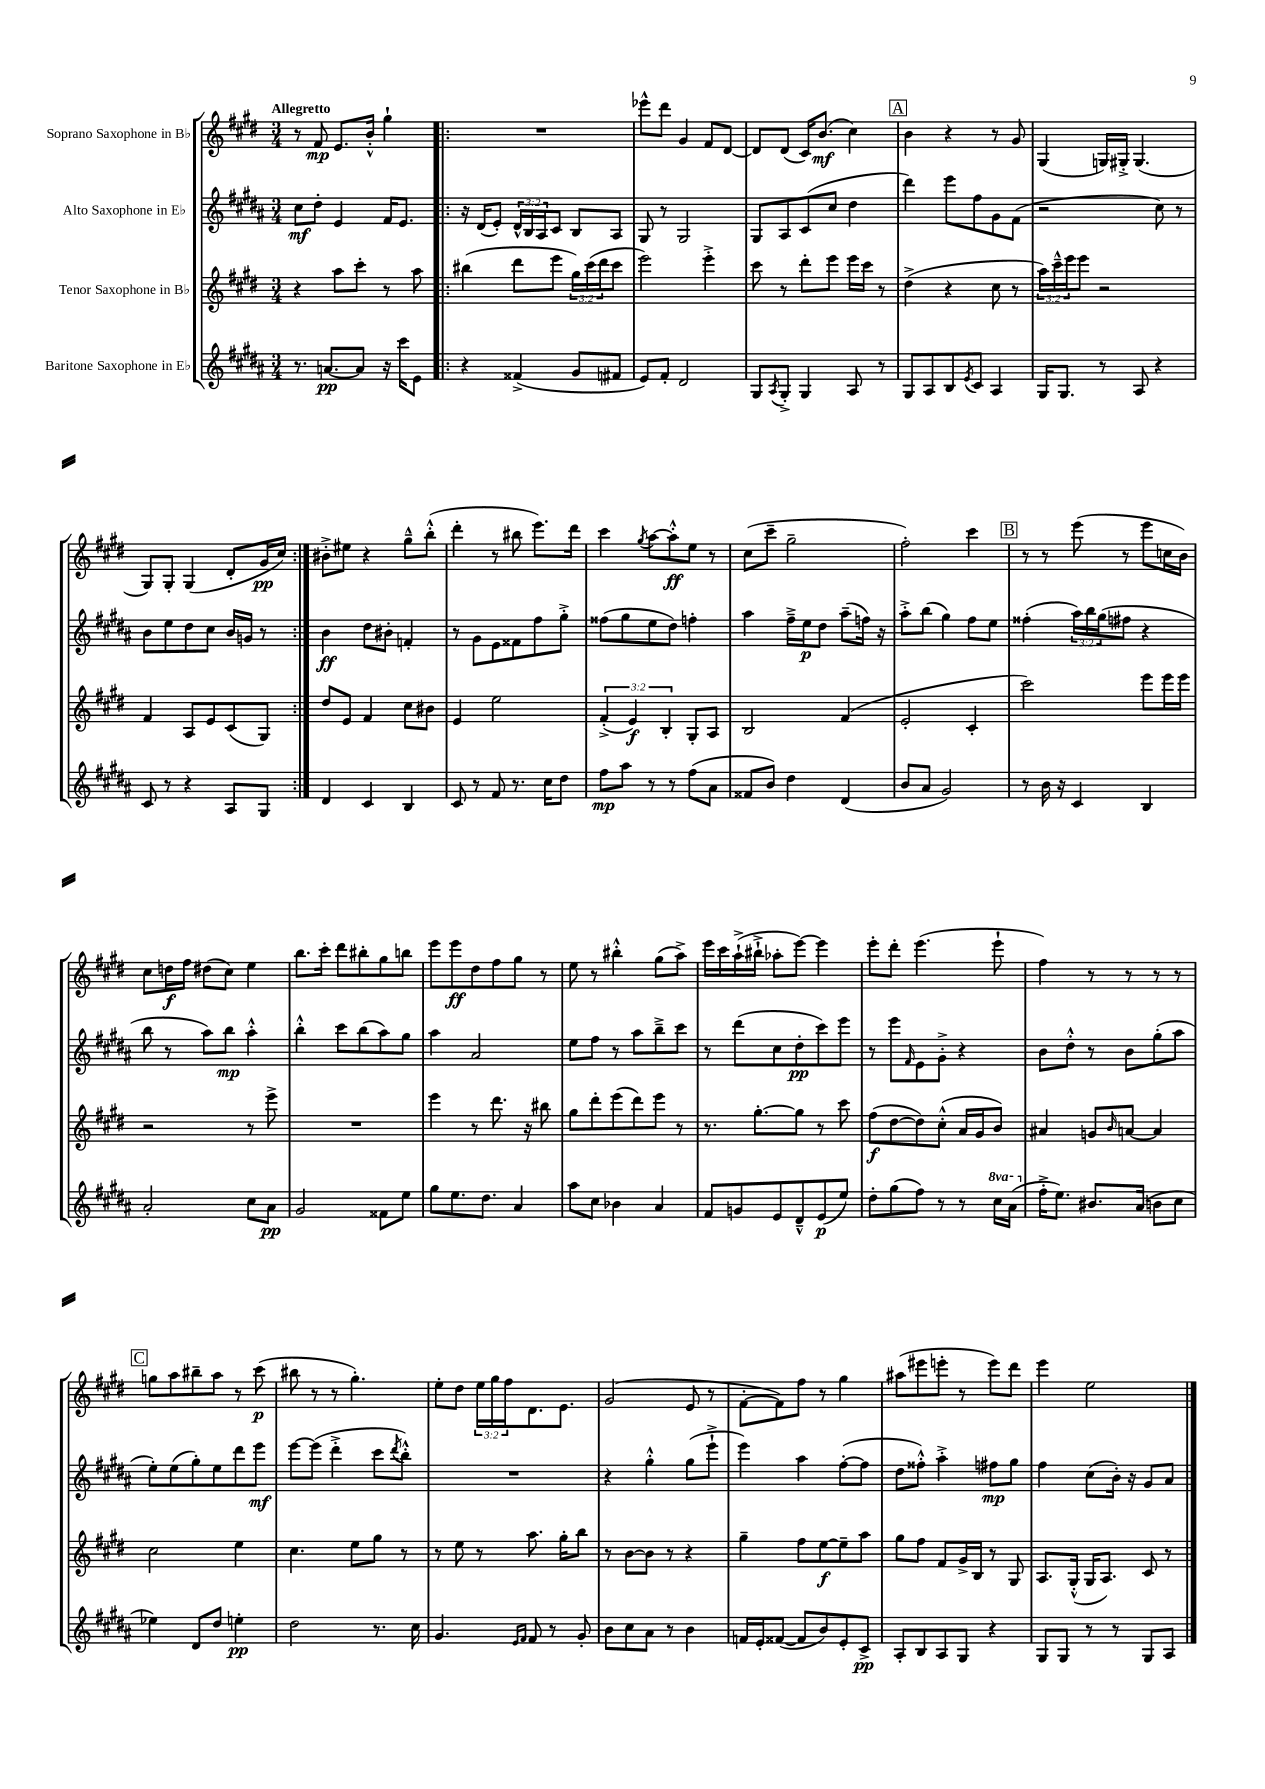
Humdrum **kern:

**kern	**dynam	**kern	**dynam	**kern	**dynam	**kern	**dynam
*part4	*part4	*part3	*part3	*part2	*part2	*part1	*part1
*staff4	*staff4	*staff3	*staff3	*staff2	*staff2	*staff1	*staff1
*I"Baritone Saxophone in E♭	*	*I"Tenor Saxophone in B♭	*	*I"Alto Saxophone in E♭	*	*I"Soprano Saxophone in B♭	*
*clefG2	*	*clefG2	*	*clefG2	*	*clefG2	*
*k[f#c#g#d#a#]	*	*k[f#c#g#d#]	*	*k[f#c#g#d#a#]	*	*k[f#c#g#d#]	*
*M3/4	*	*M3/4	*	*M3/4	*	*M3/4	*
=1	=1	=1	=1	=1	=1	=1	=1
!	!	!	!	!	!	!LO:TX:a:B:t=Allegretto	!
8.r	.	4r	.	8cc#\L	mf	8r	.
.	.	.	.	8dd#'\J	.	8f#/	mp
[8.an/L	pp	.	.	.	.	.	.
.	.	8aa\L	.	4e/	.	8.e/L	.
8a/J]	.	8ccc#'\J	.	.	.	.	.
.	.	.	.	.	.	16b'^^/Jk	.
16r	.	8r	.	16f#/KL	.	4gg#`\	.
16ccc#\KL	.	.	.	8.e/J	.	.	.
8e\J	.	8aa\	.	.	.	.	.
=2!|:	=2!|:	=2!|:	=2!|:	=2!|:	=2!|:	=2!|:	=2!|:
4r	.	(4bb#X\	.	16r	.	2.r	.
.	.	.	.	(16d#/KL	.	.	.
.	.	.	.	8e'/J)	.	.	.
(4f##X^/	.	8ddd#\L	.	24d#^^/LL	.	.	.
.	.	.	.	24B/	.	.	.
.	.	.	.	24A#/J	.	.	.
.	.	8eee\J	.	8c#/J	.	.	.
8g#/L	.	24gg#\LL)	.	8B/L	.	.	.
.	.	(24ccc#\	.	.	.	.	.
.	.	24ddd#\J	.	.	.	.	.
8f#X/J	.	8ccc#\J	.	8A#/J	.	.	.
=3	=3	=3	=3	=3	=3	=3	=3
8e/L)	.	2eee\)	.	8G#/	.	8eee-X^^\L	.
8f#'/J	.	.	.	8r	.	8ddd#\J	.
2d#/	.	.	.	2G#/	.	4g#/	.
.	.	4eee'^\	.	.	.	8f#/L	.
.	.	.	.	.	.	[8d#/J	.
=4	=4	=4	=4	=4	=4	=4	=4
8G#/L	.	8ccc#\	.	8G#/L	.	8d#/L]	.
8qA#/	.	.	.	.	.	.	.
8G#'^/J	.	8r	.	8A#/	.	(8d#/J	.
4G#/	.	8ddd#'\L	.	(8c#/	.	16c#/KL)	.
.	.	.	.	.	.	(8.b/J	mf
.	.	8eee\J	.	8cc#/J	.	.	.
8A#/	.	16eee\LL	.	4dd#\	.	4cc#\)	.
.	.	16ccc#\JJ	.	.	.	.	.
8r	.	8r	.	.	.	.	.
!!LO:REH:place=s1:t=A
=5	=5	=5	=5	=5	=5	=5	=5
8G#/L	.	(4dd#^\	.	4ddd#\)	.	4b\	.
8A#/	.	.	.	.	.	.	.
8B/	.	4r	.	8eee\L	.	4r	.
8qe/	.	.	.	.	.	.	.
8c#/J	.	.	.	8ff#\	.	.	.
4A#/	.	8cc#\	.	8g#\	.	8r	.
.	.	8r	.	(8f#\J	.	8g#/	.
=6	=6	=6	=6	=6	=6	=6	=6
16G#/KL	.	24aa\LL)	.	2r	.	(4G#/	.
.	.	24ccc#~^^\	.	.	.	.	.
8.G#/J	.	.	.	.	.	.	.
.	.	24eee\J	.	.	.	.	.
.	.	8eee\J	.	.	.	.	.
8r	.	2r	.	.	.	16Gn/LL)	.
.	.	.	.	.	.	16G#X'^/JJ	.
8A#/	.	.	.	.	.	(4.G#/	.
4r	.	.	.	8cc#\)	.	.	.
.	.	.	.	8r	.	.	.
!!LO:LB:g=z
=7	=7	=7	=7	=7	=7	=7	=7
8c#/	.	4f#/	.	8b\L	.	8G#/L)	.
8r	.	.	.	8ee\	.	8G#'/J	.
4r	.	8A/L	.	8dd#\	.	(4G#/	.
.	.	8e/	.	8cc#\J	.	.	.
8A#/L	.	(8c#/	.	16b/LL	.	8d#'/L	.
.	.	.	.	16gn/JJ	.	.	.
8G#/J	.	8G#/J)	.	8r	.	16g#/L	pp
.	.	.	.	.	.	16cc#/JJ)	.
=8:|!	=8:|!	=8:|!	=8:|!	=8:|!	=8:|!	=8:|!	=8:|!
4d#/	.	8dd#/L	.	4b\	ff	8b#X'^\L	.
.	.	8e/J	.	.	.	8ee#X\J	.
4c#/	.	4f#/	.	8dd#\L	.	4r	.
.	.	.	.	8b#X'\J	.	.	.
4B/	.	8cc#\L	.	4fn'/	.	8gg#~^^\L	.
.	.	8b#X\J	.	.	.	(8bb'^^\J	.
=9	=9	=9	=9	=9	=9	=9	=9
8c#/	.	4e/	.	8r	.	4ddd#'\	.
8r	.	.	.	8g#\L	.	.	.
8f#/	.	2ee\	.	8e\	.	8r	.
8.r	.	.	.	8f##X\	.	8bb#X\	.
.	.	.	.	8ff#\	.	8.eee\L)	.
16cc#\KL	.	.	.	.	.	.	.
8dd#\J	.	.	.	8gg#'^\J	.	.	.
.	.	.	.	.	.	16ddd#\Jk	.
=10	=10	=10	=10	=10	=10	=10	=10
8ff#\L	mp	(6f#'^/	.	(8ff##X\L	.	4ccc#\	.
8aa#\J	.	.	.	8gg#\	.	.	.
.	.	6e/)	f	.	.	.	.
.	.	.	.	.	.	8qgg#/	.
8r	.	.	.	8ee\	.	[8aa\L	.
.	.	6B'/	.	.	.	.	.
8r	.	.	.	8dd#\J)	.	8aa'^^\]	ff
(8ff#\L	.	8G#'/L	.	4ffn'\	.	8ee\J	.
8a#\J	.	8A/J	.	.	.	8r	.
=11	=11	=11	=11	=11	=11	=11	=11
8f##X/L	.	2B/	.	4aa#\	.	(8cc#\L	.
8b/J)	.	.	.	.	.	8ccc#~\J	.
4dd#\	.	.	.	16ff#~^\LL	.	2gg#~\	.
.	.	.	.	16ee\J	p	.	.
.	.	.	.	8dd#\J	.	.	.
(4d#/	.	(4f#/	.	(8aa#~\L	.	.	.
.	.	.	.	16ffn\Jk)	.	.	.
.	.	.	.	16r	.	.	.
=12	=12	=12	=12	=12	=12	=12	=12
8b/L	.	2e'/	.	8aa#'^\L	.	2ff#'\)	.
8a#/J	.	.	.	(8bb\J	.	.	.
2g#/)	.	.	.	4gg#\)	.	.	.
.	.	4c#'/	.	8ff#\L	.	4ccc#\	.
.	.	.	.	8ee\J	.	.	.
!!LO:REH:place=s1:t=B
=13	=13	=13	=13	=13	=13	=13	=13
8r	.	2ccc#\)	.	(4ff##X'\	.	8r	.
16b\	.	.	.	.	.	8r	.
16r	.	.	.	.	.	.	.
4c#/	.	.	.	24aa#\LL)	.	(8eee\	.
.	.	.	.	24bb\	.	.	.
.	.	.	.	(24gg#\J	.	.	.
.	.	.	.	8ff#X\J	.	8r	.
4B/	.	8eee\L	.	4r	.	8eee\L	.
.	.	16eee\L	.	.	.	16ccn\L	.
.	.	16eee\JJ	.	.	.	16b\JJ)	.
!!LO:LB:g=z
=14	=14	=14	=14	=14	=14	=14	=14
2a#'/	.	2r	.	8bb\	.	8cc#\L	.
.	.	.	.	8r	.	16ddn\L	f
.	.	.	.	.	.	16ff#\JJ	.
.	.	.	.	8aa#\L)	.	(8dd#X\L	.
.	.	.	.	8bb\J	mp	8cc#\J)	.
8cc#\L	.	8r	.	4aa#'^^\	.	4ee\	.
8a#\J	pp	8eee^\	.	.	.	.	.
=15	=15	=15	=15	=15	=15	=15	=15
2g#/	.	2.r	.	4bb'^^\	.	8.bb\L	.
.	.	.	.	.	.	16ccc#'\Jk	.
.	.	.	.	8ccc#\L	.	8ddd#\L	.
.	.	.	.	(8bb\	.	8bb#X'\	.
8f##X\L	.	.	.	8aa#\)	.	8gg#\	.
8ee\J	.	.	.	8gg#\J	.	8bbn\J	.
=16	=16	=16	=16	=16	=16	=16	=16
8gg#\L	.	4eee\	.	4aa#\	.	8eee\L	.
8.ee\	.	.	.	.	.	8eee\	ff
.	.	8r	.	2a#/	.	8dd#\	.
8.dd#\J	.	.	.	.	.	.	.
.	.	8.ddd#\	.	.	.	8ff#\	.
4a#/	.	.	.	.	.	8gg#\J	.
.	.	16r	.	.	.	.	.
.	.	8bb#X\	.	.	.	8r	.
=17	=17	=17	=17	=17	=17	=17	=17
8aa#\L	.	8gg#\L	.	8ee\L	.	8ee\	.
8cc#\J	.	8ddd#'\	.	8ff#\J	.	8r	.
4b-X\	.	(8eee\	.	8r	.	4bb#X'^^\	.
.	.	8ddd#\)	.	8aa#\L	.	.	.
4a#/	.	8eee\J	.	8bb~^\	.	(8gg#\L	.
.	.	8r	.	8ccc#\J	.	8aa^\J)	.
=18	=18	=18	=18	=18	=18	=18	=18
8f#/L	.	8.r	.	8r	.	16eee\LL	.
.	.	.	.	.	.	16ccc#\	.
8gn/	.	.	.	(8ddd#\L	.	(16aa`^\	.
.	.	[8.gg#'\L	.	.	.	16bb#X`^\JJ	.
8e/	.	.	.	8cc#\	.	8aa-X'\L	.
8d#~^^/	.	8gg#\J]	.	8dd#'\	pp	[8eee\J)	.
(8e/	p	8r	.	8ccc#\)	.	4eee\]	.
8ee/J)	.	8ccc#\	.	8eee\J	.	.	.
=19	=19	=19	=19	=19	=19	=19	=19
8dd#'\L	.	(8ff#\L	f	8r	.	8eee'\L	.
(8gg#\	.	[8dd#\	.	8eee\L	.	8ddd#'\J	.
.	.	.	.	16qqf#/	.	.	.
8ff#\J)	.	8dd#\])	.	8e\	.	(4.eee\	.
8r	.	(8cc#'^^\J	.	8g#'^\J	.	.	.
8r	.	16a/LL	.	4r	.	.	.
.	.	16g#/J	.	.	.	.	.
*8va	*	*	*	*	*	*	*
16ccc#\LL	.	8b/J)	.	.	.	8eee`\	.
(16aa#\JJ	.	.	.	.	.	.	.
=20	=20	=20	=20	=20	=20	=20	=20
*X8va	*	*	*	*	*	*	*
16ff#'^\KL	.	4a#X/	.	8b\L	.	4ff#\)	.
8.ee\J)	.	.	.	.	.	.	.
.	.	.	.	8dd#'^^\J	.	.	.
8.b#X/L	.	8gn/L	.	8r	.	8r	.
.	.	16qqb/	.	.	.	.	.
.	.	[8an/J	.	8b\L	.	8r	.
(16a#/Jk	.	.	.	.	.	.	.
8bn\L	.	4a/]	.	(8gg#'\	.	8r	.
8cc#\J	.	.	.	8aa#\J	.	8r	.
!!LO:LB:g=z
!!LO:REH:place=s1:t=C
=21	=21	=21	=21	=21	=21	=21	=21
4ee-X\)	.	2cc#\	.	8ee'\L)	.	8ggn\L	.
.	.	.	.	(8ee\	.	8aa\	.
8d#/L	.	.	.	8gg#'\)	.	8bb#X~\	.
8dd#/J	.	.	.	8ee\	.	8aa\J	.
4een'\	pp	4ee\	.	8ddd#\	.	8r	.
.	.	.	.	8eee\J	mf	(8ccc#\	p
=22	=22	=22	=22	=22	=22	=22	=22
2dd#\	.	4.cc#\	.	[8eee\L	.	8bb#X\	.
.	.	.	.	(8eee\J]	.	8r	.
.	.	.	.	4ddd#'^\	.	8r	.
.	.	8ee\L	.	.	.	4.gg#'\)	.
8.r	.	8gg#\J	.	8ccc#\L	.	.	.
.	.	.	.	8qddd#/	.	.	.
.	.	8r	.	8bb'^^\J)	.	.	.
16cc#\	.	.	.	.	.	.	.
=23	=23	=23	=23	=23	=23	=23	=23
4.g#/	.	8r	.	2.r	.	8ee'\L	.
.	.	8ee\	.	.	.	8dd#\J	.
.	.	8r	.	.	.	24ee\LL	.
.	.	.	.	.	.	24gg#\	.
.	.	.	.	.	.	24ff#\J	.
16qqe/LL	.	.	.	.	.	.	.
16qqf#/JJ	.	.	.	.	.	.	.
8f#/	.	8.aa\	.	.	.	8.d#\	.
8r	.	.	.	.	.	.	.
.	.	16gg#'\KL	.	.	.	8.e\J	.
8g#'/	.	8bb\J	.	.	.	.	.
=24	=24	=24	=24	=24	=24	=24	=24
8b\L	.	8r	.	4r	.	(2g#/	.
8cc#\	.	[8b\L	.	.	.	.	.
8a#\J	.	8b\J]	.	4gg#'^^\	.	.	.
8r	.	8r	.	.	.	.	.
4b\	.	4r	.	(8gg#\L	.	8e/	.
.	.	.	.	8eee`^\J	.	8r	.
=25	=25	=25	=25	=25	=25	=25	=25
16fn/LL	.	4gg#~\	.	4eee\)	.	[8f#'\L	.
16e'/J	.	.	.	.	.	.	.
([8f##X/J	.	.	.	.	.	8f#\])	.
8f##/L]	.	8ff#\L	.	4aa#\	.	8ff#\J	.
8b/)	.	[8ee\	f	.	.	8r	.
8e'/	.	8ee~\]	.	([8ff#'\L	.	4gg#\	.
8c#^/J	pp	8aa\J	.	8ff#\J]	.	.	.
=26	=26	=26	=26	=26	=26	=26	=26
8A#'/L	.	8gg#\L	.	8dd#\L	.	(8aa#X\L	.
8B/	.	8ff#\J	.	8ff##X'^^\J)	.	8eee#X\	.
8A#/	.	8f#/L	.	4aa#'^\	.	8eeen'\J	.
8G#/J	.	16g#^/L	.	.	.	8r	.
.	.	16B/JJ	.	.	.	.	.
4r	.	8r	.	8ff#X\L	mp	8eee\L)	.
.	.	8G#/	.	8gg#\J	.	8ddd#\J	.
=27	=27	=27	=27	=27	=27	=27	=27
8G#/L	.	8.A/L	.	4ff#\	.	4eee\	.
8G#/J	.	.	.	.	.	.	.
.	.	(16G#'^^/Jk	.	.	.	.	.
8r	.	16G#/KL	.	(8cc#\L	.	2ee\	.
.	.	8.A/J)	.	.	.	.	.
8r	.	.	.	16b'\Jk)	.	.	.
.	.	.	.	16r	.	.	.
8G#/L	.	8c#/	.	8g#/L	.	.	.
8A#/J	.	8r	.	8a#/J	.	.	.
==	==	==	==	==	==	==	==
*-	*-	*-	*-	*-	*-	*-	*-
